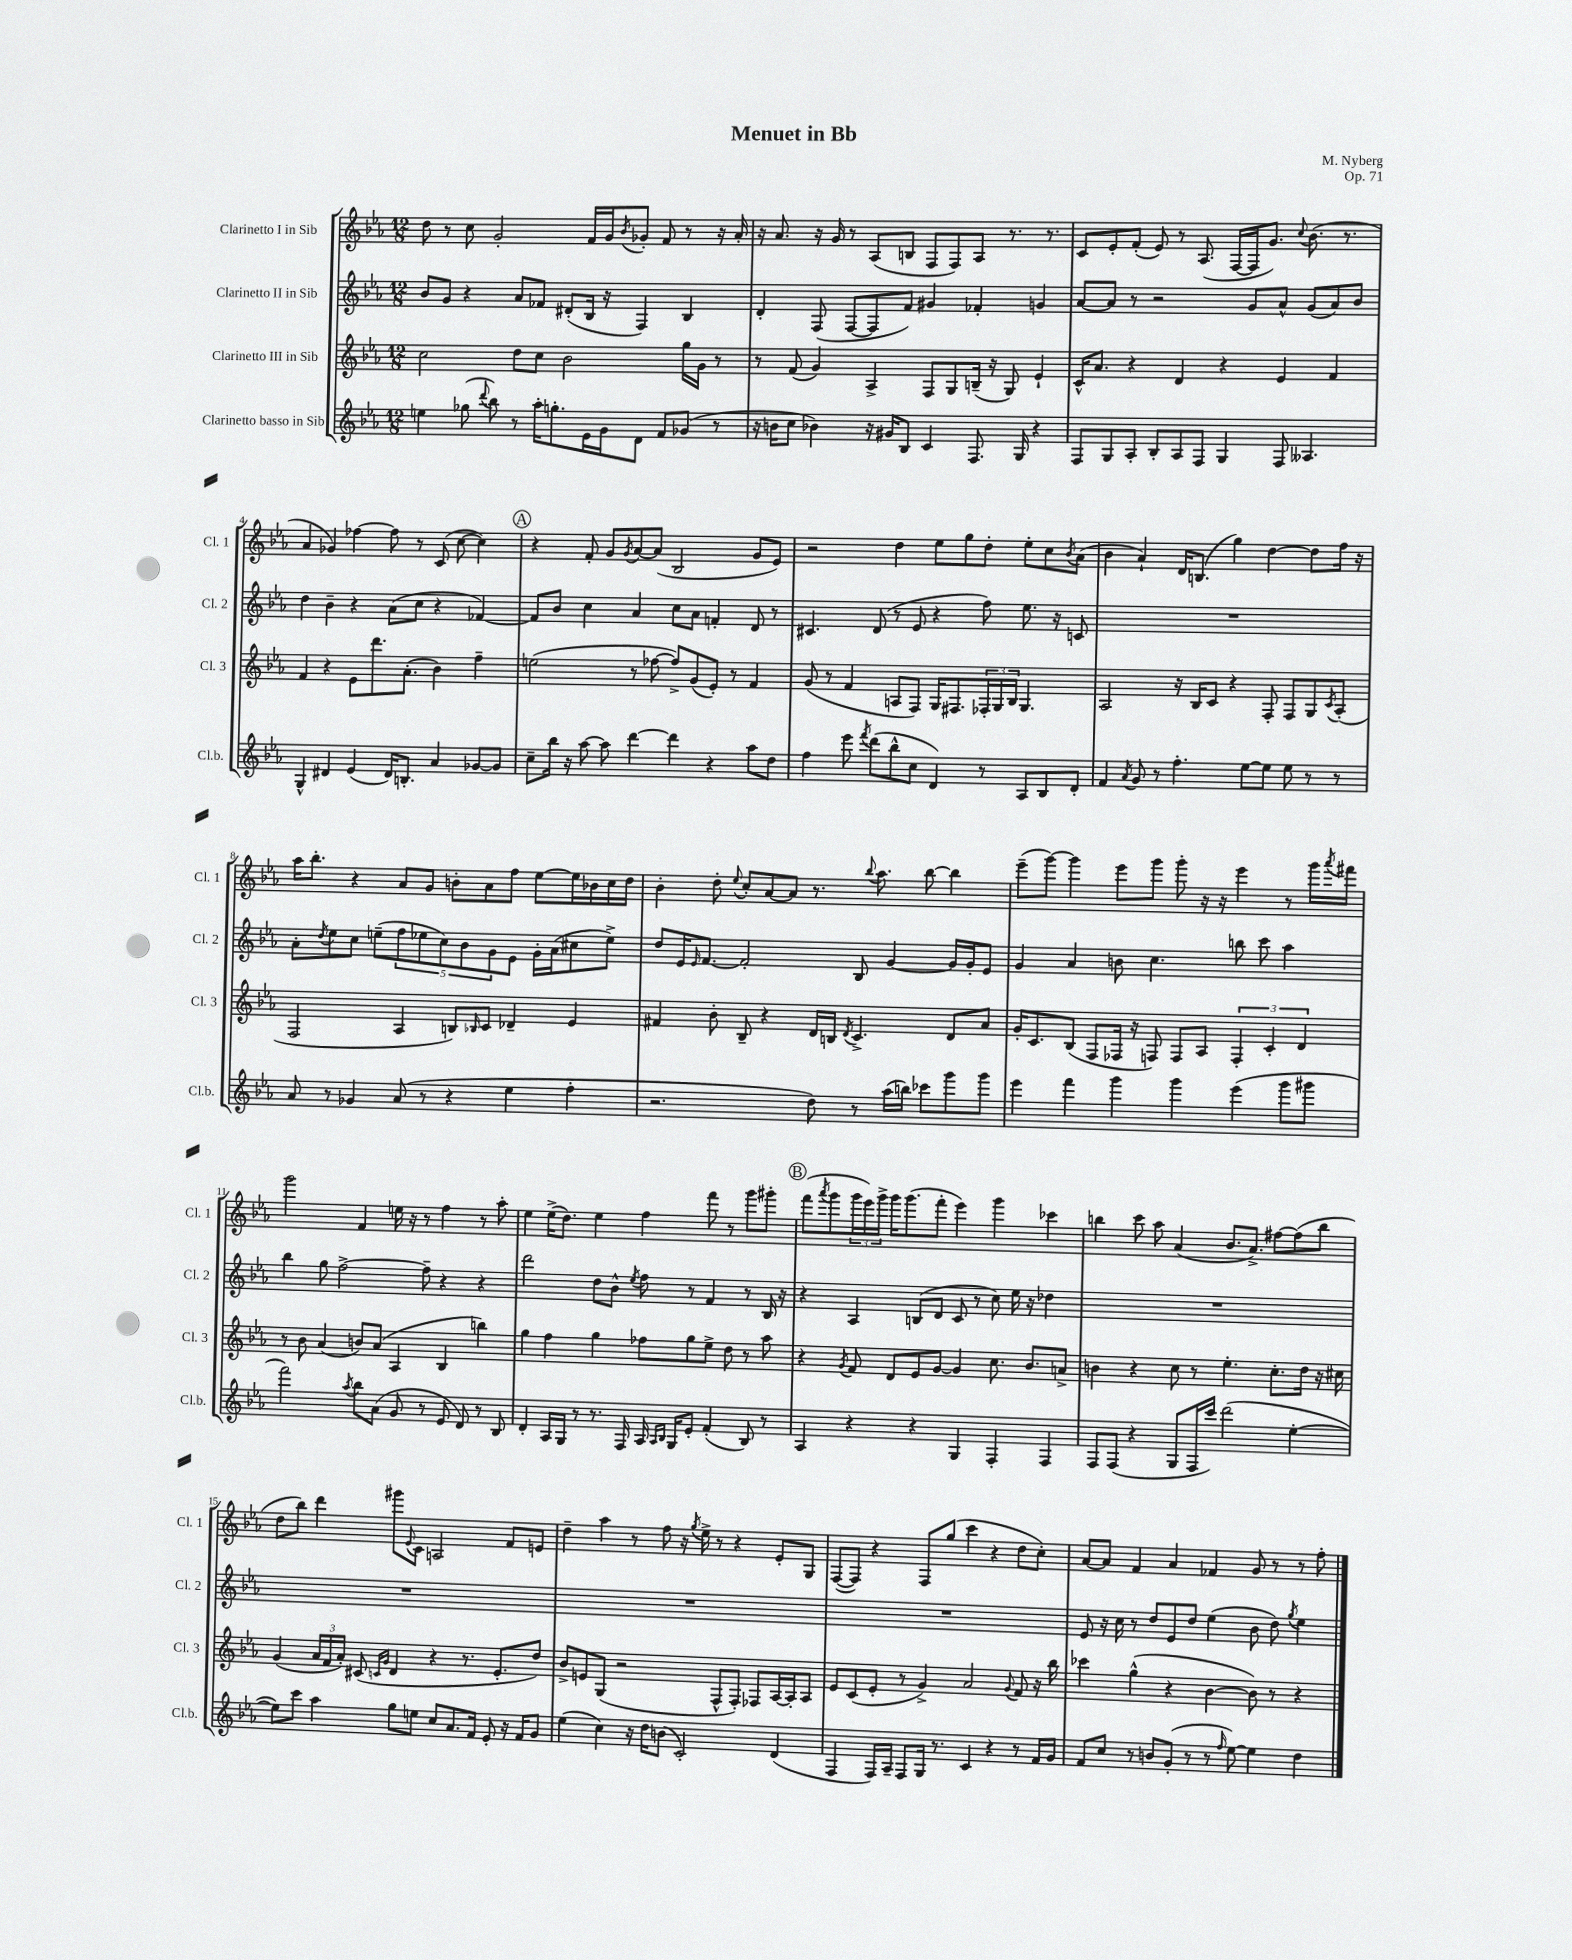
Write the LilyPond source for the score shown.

\header { title = "Menuet in Bb" composer = "M. Nyberg" opus = "Op. 71" }
<<
\new StaffGroup <<
\new Staff = "s0" \with { instrumentName = "Clarinetto I in Sib" shortInstrumentName = "Cl. 1" } {
    \clef treble \key ees \major \numericTimeSignature \time 12/8
    d''8 r8 c''8 g'2-. f'16 g'16 \acciaccatura { bes'8 } ges'8-. f'8 r8 r16 aes'16-. |
    r16 aes'8. r16 g'16 r8 aes8( b8 f8 f8) aes8 r8. r8. |
    c'8 ees'8-. f'8-.( ees'8) r8 aes8.( f16~ f16 g'8.) \appoggiatura { c''8 } bes'8.( r8. |
    aes'4 ges'4) fes''4~ fes''8 r8 c'8( c''8~ c''4) |
    \mark \markup { \circle "A" } r4 f'8-. g'8 \acciaccatura { g'8 } aes'8~ aes'8( bes2 g'8 ees'8) |
    r2 d''4 ees''8 g''8 d''8-. ees''8-. c''8 \acciaccatura { bes'8 } aes'8( |
    bes'4 aes'4-!) d'16 b8.( g''4) d''4~ d''8 f''16 r16 |
    aes''16 bes''8.-. r4 aes'8 g'8 b'8-. aes'8 f''8 ees''8~ ees''16 bes'16 c''16 d''16 |
    bes'4-. d''8-. \appoggiatura { ees''8 } c''8-. aes'8~ aes'8 r8. \appoggiatura { bes''8 } aes''8. bes''8~ bes''4 |
    ees'''8--( g'''8~) g'''4 ees'''8 g'''8 g'''8-. r16 r16 ees'''4 r8 g'''16 \acciaccatura { aes'''8 } fis'''16 |
    g'''2 f'4 e''16 r16 r8 f''4 r8 aes''8-. |
    ees''4 ees''16->( d''8.) ees''4 f''4 f'''8 r8 g'''8 gis'''8-. |
    \mark \markup { \circle "B" } f'''8( \acciaccatura { aes'''8 } g'''8 \tuplet 3/2 { g'''16 ees'''16) g'''16-> } g'''16 g'''8.( f'''8-. ees'''4) g'''4 ces'''4 |
    b''4 c'''8 aes''8 aes'4( bes'8. aes'8.->) fis''8~ fis''8( b''8 |
    d''8 bes''8) d'''4 gis'''8 \appoggiatura { ees'8 } c'8 a2 f'8 e'8 |
    d''4-- aes''4 r8 f''8 r16 \acciaccatura { g''8 } ees''16-> r8 r4 ees'8-. g8 |
    f8~( f8) r4 f8 g''8( c'''4 r4 d''8 c''8-.) |
    aes'8~ aes'8 f'4 aes'4 fes'4 g'8 r8 r8 f''8-. \bar "|." |
}
\new Staff = "s1" \with { instrumentName = "Clarinetto II in Sib" shortInstrumentName = "Cl. 2" } {
    \clef treble \key ees \major \numericTimeSignature \time 12/8
    bes'8 g'8 r4 aes'8 fes'8 dis'8-.( bes16 r16 f4) bes4 |
    d'4-. f8( f8~ f8 f'8) gis'4 fes'4-. g'4 |
    aes'8~ aes'8 r8 r2 g'8 aes'8-^ g'8( aes'8) bes'8 |
    d''4 bes'4-- r4 aes'8( c''8 r4 fes'4~) |
    \mark \markup { \circle "A" } fes'8 bes'8 c''4 aes'4 c''8 aes'8 f'4-. d'8 r8 |
    cis'4. d'8( r8 ees'8 r4 f''8) ees''8. r16 c'8 |
    R1. |
    aes'8-. \acciaccatura { d''8 } ees''8 c''8 e''8--( \tuplet 5/4 { f''8 ees''8 c''8) bes'8 g'8 } ees'8 g'16-. aes'16( cis''8 ees''8->) |
    d''8 ees'16 \grace { ees'16 } f'8.~ f'2-. bes8 g'4~ g'16 g'16-. ees'8 |
    g'4 aes'4 b'8 c''4. b''8 c'''8 aes''4 |
    bes''4 g''8 f''2~-> f''8-- r4 r4 |
    d'''2 d''8 bes'8-^ \acciaccatura { ees''8 } f''8 r8 f'4 r8 bes16 r16 |
    \mark \markup { \circle "B" } r4 aes4 b8( d'8 c'8 r8 c''8) ees''16 r16 des''4 |
    R1. |
    R1. |
    R1. |
    R1. |
    ees'8 r16 c''16 r8 d''8 ees'8 d''8 ees''4( bes'8 d''8) \acciaccatura { g''8 } ees''4 \bar "|." |
}
\new Staff = "s2" \with { instrumentName = "Clarinetto III in Sib" shortInstrumentName = "Cl. 3" } {
    \clef treble \key ees \major \numericTimeSignature \time 12/8
    c''2 d''8 c''8 bes'2 g''16 g'16 r8 |
    r8 f'8( g'4) aes4-> f8 g8 b16--( r16 g8) ees'4-! |
    c'16-^ aes'8. r4 d'4 r4 ees'4 f'4 |
    f'4 r4 ees'8 d'''8. aes'8.-.( bes'4) f''4-- |
    \mark \markup { \circle "A" } e''2( r8 fes''8~ fes''8->) g'8( ees'8-.) r8 f'4 |
    g'8( r8 f'4 a8 f8) g16 fis8. \tuplet 3/2 { fes16-. g16 bes16 } g4. |
    aes2 r16 bes16 c'8 r4 f8-. f8 g8 \acciaccatura { c'8 } aes8-.( |
    f2 aes4 b8) \grace { bes16 } c'8 des'4-- ees'4 |
    fis'4 bes'8-. bes8-- r4 d'16 b16 \acciaccatura { d'8 } c'4.-> d'8 aes'8 |
    g'16-. c'8. bes8( f8 fes16 r16 f8) f8 aes8 \tuplet 3/2 { f4-. c'4-. d'4 } |
    r8 bes'8 aes'4( b'8) aes'8( aes4 bes4 b''4) |
    g''4 f''4 g''4 fes''8 g''8 ees''8-> d''8 r8 aes''8 |
    \mark \markup { \circle "B" } r4 \acciaccatura { g'8 } f'8 d'8 ees'8 g'8~ g'4 c''8. bes'8. a'8-> |
    b'4 r4 c''8 r8 ees''4.-. c''8.-. d''16 r16 cis''16 |
    g'4( \tuplet 3/2 { aes'16 f'16 aes'16-.) } cis'8( \grace { c'16 g'16 } d'4 r4 r8. ees'8.-. d''8) |
    bes'8-> e'8 g8( r2 f8-^ f8-.) fes8 aes16~ aes16-. aes8 |
    ees'8 c'8( ees'8-. r8 g'4->) aes'2 \appoggiatura { g'8 } f'8 r16 bes''16 |
    ces'''4 g''4-^( r4 bes'4~ bes'8) r8 r4 \bar "|." |
}
\new Staff = "s3" \with { instrumentName = "Clarinetto basso in Sib" shortInstrumentName = "Cl.b." } {
    \clef treble \key ees \major \numericTimeSignature \time 12/8
    e''4 ges''8( \appoggiatura { d'''8 } bes''8) r8 aes''16-. g''8.-. ees'16 g'16 d'8 f'8 ges'8( r8 |
    r16 b'16 c''8 bes'4) r16 gis'16 bes8 c'4 f8. g16 r4 |
    f8 g8 aes8-. bes8-. aes8 f8 g4 f8 aeses4. |
    g4-^ dis'4 ees'4( dis'16) b8.-. aes'4 ges'8~ ges'8 |
    \mark \markup { \circle "A" } c''8-- bes''16 r16 aes''8~ aes''8 d'''4~ d'''4 r4 aes''8 d''8 |
    f''4 ees'''8 \acciaccatura { f'''8 } d'''8( bes''8-^ c''8 d'4) r8 aes8 bes8 d'8-. |
    f'4 \acciaccatura { aes'8 } g'8 r8 f''4.-. ees''8~ ees''8 ees''8 r8 r8 |
    aes'8 r8 ges'4 aes'8( r8 r4 ees''4 f''4-. |
    r2. d''8) r8 aes''16( b''16) ces'''8 g'''8 g'''8 |
    ees'''4 f'''4 g'''4 g'''4 ees'''4( g'''8 gis'''8 |
    f'''2) \acciaccatura { aes''8 } bes''8 aes'8( g'8 r8 ees'8 d'8) r8 bes8 |
    d'4-. aes16 g16 r8 r8. f16 aes16 \grace { aes16 bes16 } g16 ees'8-. f'4-.( bes8) r8 |
    \mark \markup { \circle "B" } aes4 r4 r4 g4 f4-. f4 |
    f8 f8( r4 g8 f16 c'''16) d'''2( ees''4~-. |
    ees''8) c'''8 aes''4 g''8 e''8 c''8 aes'8. f'16 ees'8-. r16 f'16 g'8 |
    ees''4( c''4) r16 d''16 b'8( c'2-.) d'4( |
    f4 f16) aes16-- f8 g16 r8. c'4 r4 r8 f'16 g'16 |
    f'8 c''8 r8 b'8 g'8-.( r8 r8 \grace { f''16 } ees''8~) ees''4 d''4 \bar "|." |
}
>>
>>
